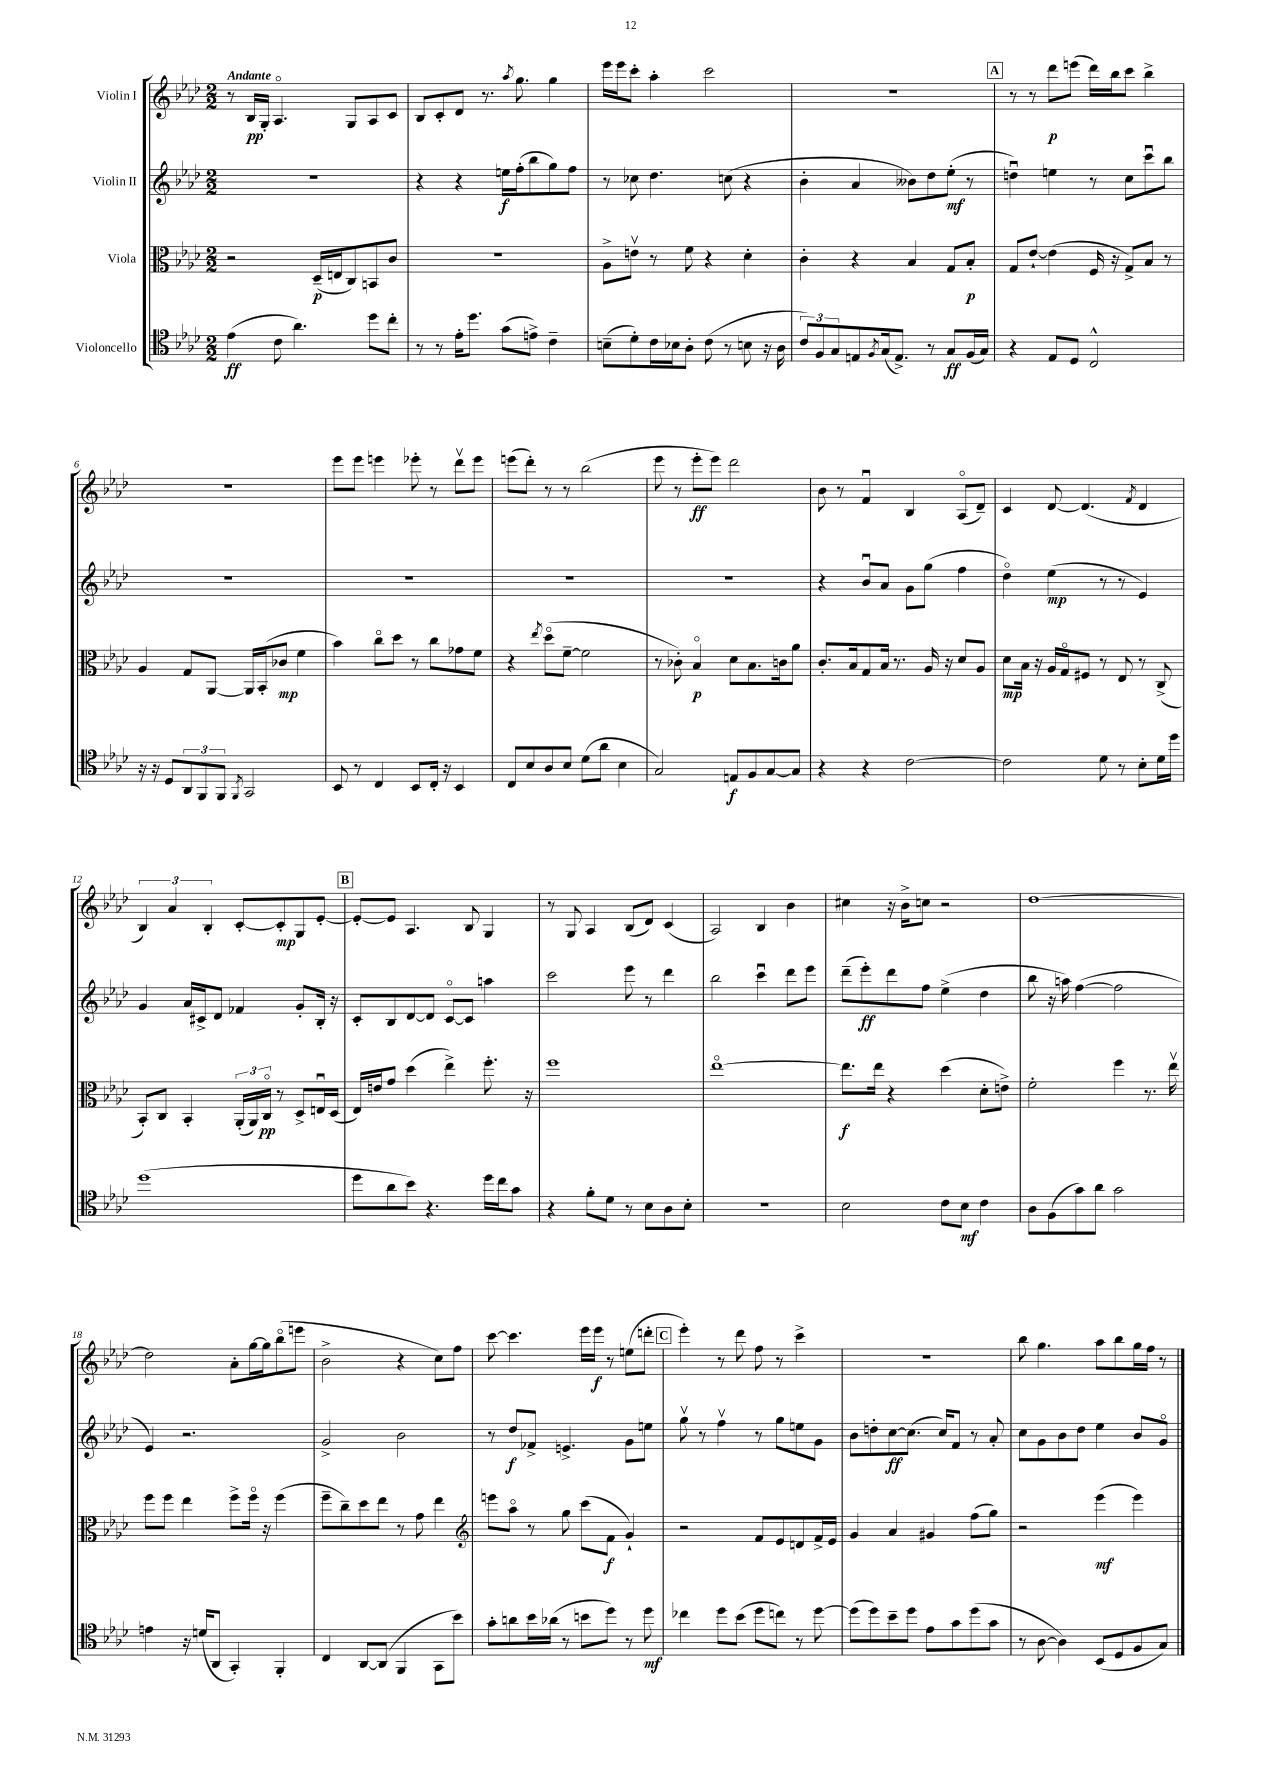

**kern	**kern	**kern	**kern
*staff4	*staff3	*staff2	*staff1
*clefC4	*clefC3	*clefG2	*clefG2
*k[b-e-a-d-]	*k[b-e-a-d-]	*k[b-e-a-d-]	*k[b-e-a-d-]
*M2/2	*M2/2	*M2/2	*M2/2
(4e-	2r	1r	8r
.	.	.	16B-
.	.	.	16G'
8c	.	.	4.A-o
4.a-)	.	.	.
.	(16D-~	.	.
.	16E	.	.
.	8C)	.	8G
8dd-	8BB	.	8A-
8cc'	8c	.	8c
=	=	=	=
8r	1r	4r	8B-
8r	.	.	8c'
16e-'	.	4r	8d-
8.dd-	.	.	.
.	.	.	8.r
(8g	.	16ee	.
.	.	.	8qaa-
.	.	(16ff'	8.gg
8e^)	.	8bb-	.
4c~	.	8gg)	4gg
.	.	8ff	.
=	=	=	=
(8B~	8A-^	8r	16eee-
.	.	.	16eee-
8d-')	8ev	8cc-	8ccc'
16c	8r	4.dd-	4aa-'
16B-	.	.	.
8A-'	8f	.	.
(8c	4r	.	2ccc
8r	.	(8cc	.
8B	4d-'	4r	.
16r	.	.	.
16A-	.	.	.
=	=	=	=
12c)	4c'	4b-'	1r
12F	.	.	.
12G	.	.	.
8E	4r	4a-	.
8qF	.	.	.
(16G	.	.	.
8.E^)	.	.	.
.	4B-	8b--)	.
8r	.	8dd-	.
8G	8G	(8ee-'	.
(16F	8B-'	8r	.
16G)	.	.	.
=	=	=	=
4r	8G	4ddu)	8r
.	[8e-`	.	8r
8E-	(4e-]	4ee	8ddd-
8D-	.	.	(8eee
2C^^	16F	8r	16ddd-)
.	16r	.	16bb-
.	8G^)	8cc	8ccc
.	8B-	8cccu	4bb-^
.	8r	8bb-	.
=	=	=	=
16r	4A-	1r	1r
16r	.	.	.
8D-	.	.	.
12AA-	8G	.	.
12FF	.	.	.
.	[8AA-	.	.
12FF	.	.	.
8qFF	.	.	.
2GG	16AA-]	.	.
.	(16BB-'	.	.
.	8c-	.	.
.	4f	.	.
=	=	=	=
8BB-	4b-)	1r	8eee-
8r	.	.	8eee-
4C	8cco	.	4eee
.	8dd-	.	.
8BB-	8r	.	8eee-'
16C'	8cc	.	8r
16r	.	.	.
4BB-	8g-	.	8ddd-v
.	8f	.	8eee-
=	=	=	=
8C	4r	1r	(8eee
8B-	.	.	8ddd-')
.	8qee-	.	.
8A-	(8dd-o	.	8r
8B-	[8f~	.	8r
(8d-	2f]	.	(2bb-
8a-	.	.	.
4B-	.	.	.
=	=	=	=
2G)	8r	1r	8eee-
.	8c-')	.	8r
.	4B-o	.	8eee-'
.	.	.	8eee-)
8E	8d-	.	2ddd-
8F	8.B-	.	.
[8G	.	.	.
.	16c	.	.
8G]	8a-	.	.
=	=	=	=
4r	8.c'	4r	8b-
.	.	.	8r
.	16B-	.	.
4r	8G	8b-u	4fu
.	16B-	8a-	.
.	8.r	.	.
[2c	.	8g	4B-
.	16A-	(8gg	.
.	16r	.	.
.	8d-	4ff	(8A-o
.	8A-	.	8d-~)
=	=	=	=
2c]	8d-	4dd-o)	4c
.	16B-	.	.
.	16r	.	.
.	16A-	(4ee-	[8d-
.	16Go	.	.
.	8F#	.	(4.d-]
8d-	8r	8r	.
8r	8E-	8r	.
.	.	.	8qf
8B-'	8r	4e-)	4d-
16d-	(8C^	.	.
16dd-	.	.	.
=	=	=	=
(1dd-	8BB-')	4g	6B-)
.	8C	.	.
.	.	.	6a-
.	4BB-'	16a-	.
.	.	16c#^	.
.	.	.	6B-'
.	.	8d-	.
.	(24AA-'	4f-	[8c'
.	24AA-)	.	.
.	24Co	.	.
.	8r	.	8c']
.	8D-^	8g'	8G
.	16Eu	16B-'	[8e-'
.	(16D-	16r	.
=	=	=	=
8dd-	16E-)	8c'	8e-'_
.	16e	.	.
8a-	8g	8B-	8e-]
8b-)	(4dd-	[8d-	4.A-
4.r	.	8d-]	.
.	4ee-^)	[8co	.
.	.	8c]	8B-
16dd-	8.ff'	4aa	4G
16cc	.	.	.
8g	.	.	.
.	16r	.	.
=	=	=	=
4r	1ff	2ccc	8r
.	.	.	8G
8f'	.	.	4A-
8d-	.	.	.
8r	.	8eee-	(8B-
8B-	.	8r	8d-)
8A-	.	4ddd-	(4c
8B-'	.	.	.
=	=	=	=
1r	[1ee-o	2bb-	2A-)
.	.	4cccu	4B-
.	.	8ddd-	4b-
.	.	8eee-	.
=	=	=	=
2B-	8.ee-]	(8ddd-~	4cc#
.	.	8eee-')	.
.	16ee-	.	.
.	4r	8ddd-	16r
.	.	.	16b-^
.	.	8ff	8cc
8c	(4dd-	(4ee-^	2r
8B-	.	.	.
4c	8d-'	4dd-	.
.	8e^)	.	.
=	=	=	=
8A-	2f'	8bb-	[1dd-
(8F	.	16r	.
.	.	16aa)	.
8g)	.	([4ff	.
8a-	.	.	.
2g	4ff	2ff]	.
.	8.r	.	.
.	16ee-v	.	.
=	=	=	=
4e	8ff	4e-)	2dd-]
.	8ff	.	.
16r	4ee-	2.r	.
(16d	.	.	.
8AA-	.	.	.
4GG')	8ff^	.	8a-'
.	16ffo	.	[16gg
.	16r	.	16gg]
4FF'	(4ff	.	(8bb-o
.	.	.	8eee
=	=	=	=
4C	8ff~	2g^	2b-^
.	8cc~)	.	.
[8AA-	8dd-	.	.
(8AA-]	8ee-	.	.
4FF	8r	2b-	4r
.	8g	.	.
8GG	4ee-	.	8cc)
8b-)	.	.	8ff
=	=	=	=
*	*clefG2	*	*
8g'	8eee	8r	[8ccc
8a	8aa-o	8dd-	4.ccc]
16b-	8r	8f-^	.
(16a-	.	.	.
8r	8gg	4.e^	.
8b	(8ccc	.	16eee-
.	.	.	16eee-
8dd-)	8f	.	8r
8r	4g`)	8g	(8ee
8dd-	.	8ee	8ddd'
=	=	=	=
4cc-	2r	8ggv	4eee-')
.	.	8r	.
8dd-	.	4ffv	8r
(8b-	.	.	8ddd-
8dd-	8f	8r	8ff
8cc)	8e-	8gg	8r
8r	8d	8ee	4ccc^
[8dd-	16f^	8g	.
.	16e-	.	.
=	=	=	=
(8dd-]	4g	8b-	1r
8dd-)	.	8dd'	.
8b-~	4a-	[8cc	.
8dd-	.	(8.cc]	.
8e-	4g#	.	.
.	.	16cc)	.
8g	.	8f	.
(8dd-	(8ff	8r	.
8g	8gg)	8a-'	.
=	=	=	=
8r	2r	8cc	8bb-
[8A-	.	8g	4.gg
4A-])	.	8b-	.
.	.	8dd-	.
(8BB-	(4eee-	4ee-	8aa-
8D-	.	.	8bb-
8F	4eee-)	8b-	16gg
.	.	.	16ff
8G)	.	8go	8r
==	==	==	==
*-	*-	*-	*-
